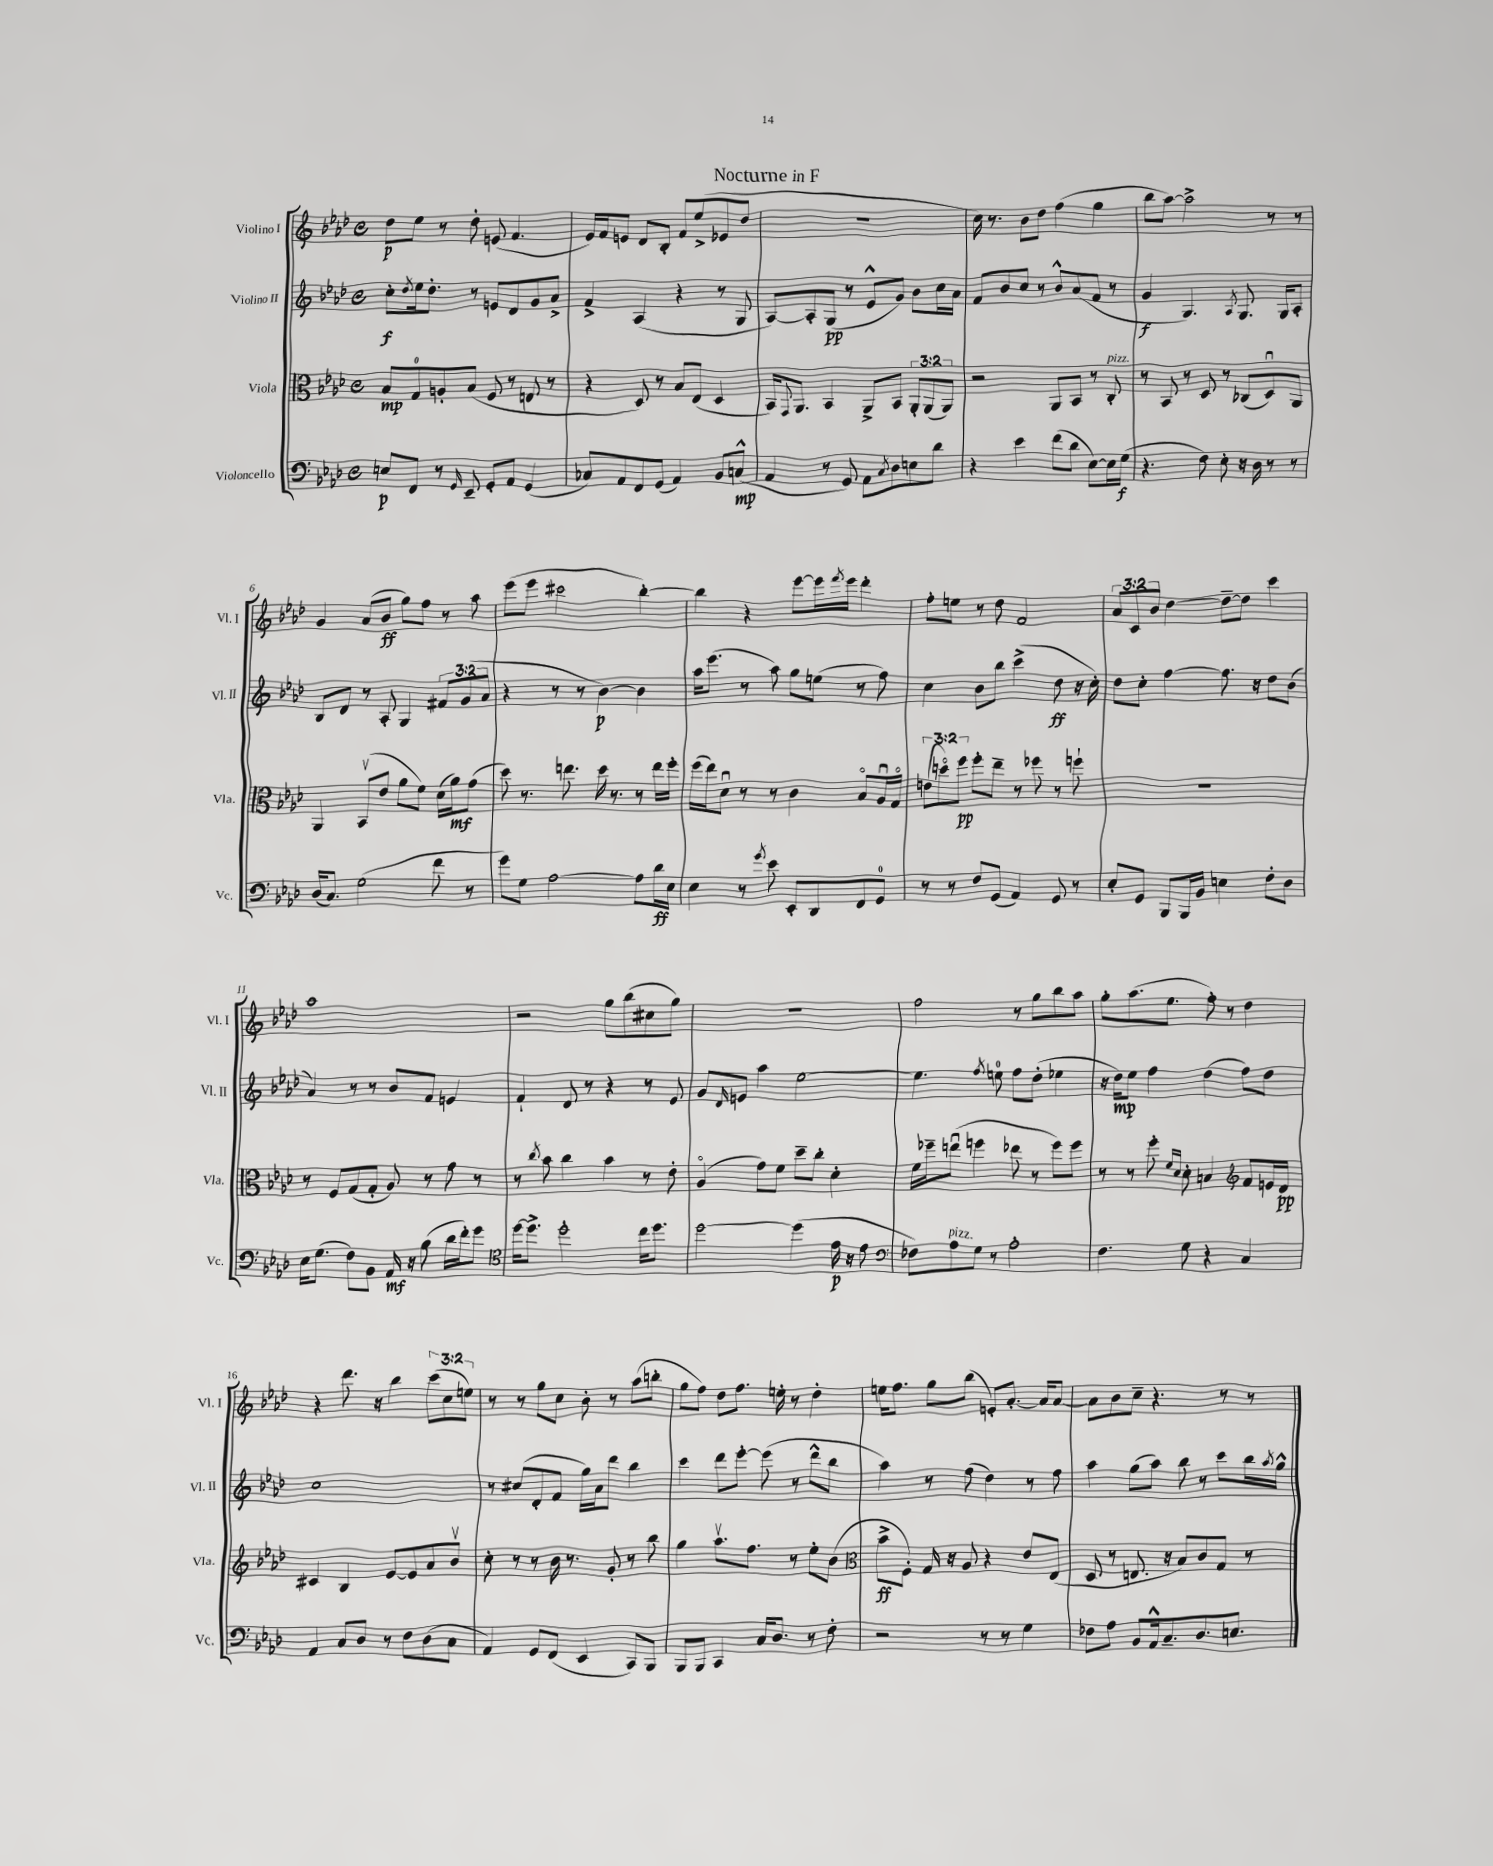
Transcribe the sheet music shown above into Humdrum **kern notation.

**kern	**kern	**kern	**kern
*staff4	*staff3	*staff2	*staff1
*clefF4	*clefC3	*clefG2	*clefG2
*k[b-e-a-d-]	*k[b-e-a-d-]	*k[b-e-a-d-]	*k[b-e-a-d-]
*M4/4	*M4/4	*M4/4	*M4/4
*met(c)	*met(c)	*met(c)	*met(c)
8E	8B-	8cc'	8dd-
.	.	8qdd-	.
8FF	8G	16ee-	8ee-
.	.	8.dd-'	.
8r	8A'	.	8r
16qqGG	.	.	.
8EE-~	(8B-	8r	8dd-'
8GG'	8F	8e	(8e
8AA-	8r	8d-	4.f
(4GG	8E	8g	.
.	8r	8a-^	.
=	=	=	=
8C-)	4r	4f^	16e-)
.	.	.	16f
8AA-	.	.	8e
8FF	8D-)	(4A-	8d-
(8GG	8r	.	8B-'
4AA-)	8B-	4r	8f
.	(8E-	.	(8ee-^
8BB-	4D-	8r	8e-
(8C^^	.	8G	8dd-
=	=	=	=
4AA-	16BB-)	[8A-)	1r
.	8qqGG	.	.
.	8.AA-	.	.
.	.	8A-']	.
8r	4BB-	(8G	.
8GG)	.	8r	.
8AA-	8AA-^	8e-^^	.
8qC	.	.	.
8D-	8BB-	8g)	.
8E	12AA-'	8b-	.
.	(12AA-	.	.
8d-	.	16cc	.
.	12AA-)	.	.
.	.	16a-	.
=	=	=	=
4r	2r	8f	16cc)
.	.	.	8.r
.	.	8b-	.
4e-	.	8cc	8b-
.	.	8r	8dd-
(8f	8AA-	8b-^^	(4ff
8d-	8BB-	(8a-	.
[8E-)	8r	8f	4gg
16E-]	8C'	8r	.
(16G	.	.	.
=	=	=	=
4.r	8r	4g	8bb-
.	8BB-	.	[8aa-)
.	8r	4.G)	2aa-^]
8F)	8D-	.	.
8E-'	8r	.	.
.	.	8qA-	.
16r	(8C-	8.G	.
16D-	.	.	.
8r	8D-u)	.	8r
.	.	16G	.
8r	8AA-	8A-'	8r
=	=	=	=
(16D-	4AA-	8B-	4g
8.C)	.	.	.
.	.	8d-	.
(2G	(8BB-v	8r	(8a-
.	8e-	8A-'	8b-
.	8a-	4G	8gg)
.	8f)	.	8ff
8f	(16d-	12f#	8r
.	16a-)	.	.
.	.	(12g	.
8r	(8g	.	8aa-
.	.	12a-	.
=	=	=	=
8g)	8dd-)	4r	(8eee-
8G	8.r	.	8eee-
[2A-	.	8r	2ccc#
.	8.ee	.	.
.	.	8r	.
.	16dd-	[4b-)	.
.	8.r	.	.
8A-]	8r	4b-]	[4bb-')
16d-	16ee	.	.
16E-	16ff'	.	.
=	=	=	=
4E-	(16ff	16aa-	4bb-]
.	16ee-)	(8.eee-	.
.	8d-u	.	.
8r	8r	8r	4r
8qg	.	.	.
8e-	8r	8aa-)	.
8EE-'	4c	8gg	[8eee-
8DD-	.	(8ee	16eee-]
.	.	.	8qfff
.	.	.	16eee-
8FF	8B-o	8r	4ddd-'
8GG	16A-u	8ff)	.
.	16Go	.	.
=	=	=	=
8r	(12e	4cc	8ff'
.	12ddo)	.	.
8r	.	.	8ee
.	12ff	.	.
8F	8ff'	8b-	8r
(8GG	8ee-~	8bb-	8dd-
4AA-)	8r	(4ccc^	2f
.	8ff-	.	.
8GG	8r	8dd-	.
8r	8ff`	16r	.
.	.	16cc')	.
=	=	=	=
8E-'	1r	8dd-	12a-
.	.	.	12c
8GG	.	8cc'	.
.	.	.	12b-
8BBB-	.	[4ff	[4dd-
16BBB-	.	.	.
16BB-	.	.	.
4E	.	8.ff]	8dd-~_
.	.	.	8dd-]
.	.	16r	.
8F'	.	8dd-	4ccc
8D-	.	(8b-	.
=	=	=	=
16E-	8r	4a-)	1aa-
(8.G	.	.	.
.	8F	.	.
8F)	(8G	8r	.
8BB-	8G'	8r	.
16AA-	8A-)	8b-	.
16r	.	.	.
(8B-	8r	8f	.
16d-	8g	4e	.
16f')	.	.	.
8g	8r	.	.
=	=	=	=
*clefC4	*	*	*
[16dd-	8r	4f`	2r
8.dd-^]	.	.	.
.	8qcc	.	.
.	8b-	.	.
2dd-'	4cc	8d-	.
.	.	8r	.
.	4b-	4r	8gg
.	.	.	(8bb-
16cc	8r	8r	8cc#
8.dd-	.	.	.
.	8e-'	8e-	8gg)
=	=	=	=
[2dd-	(4A-o	8g	1r
.	.	16qqd-	.
.	.	8e	.
.	8g)	4aa-	.
.	8f	.	.
(4dd-]	8dd-~	[2ee-	.
.	8cc'	.	.
16e-	4d-'	.	.
16r	.	.	.
8e-	.	.	.
=	=	=	=
*clefF4	*	*	*
8F-)	16f	4.ee-]	2ff
.	16ff-~	.	.
8A-	(8eeu	.	.
8G	4ff	.	.
.	.	8qff	.
8r	.	8ee	.
2A-'	8ee-	8ff	8r
.	8r	(8dd-'	8gg
.	8ff)	4ee-	8bb-
.	8ff	.	8aa-
=	=	=	=
4.F	8r	16r	8gg'
.	.	16dd-)	.
.	8r	8ee-	(8.aa-
.	8ff'	4ff	.
.	.	.	8.ee-
.	16qqf	.	.
.	16qqd-	.	.
8G	8d-'	.	.
4r	4B	(4dd-	8ff')
.	.	.	8r
*	*clefG2	*	*
4C	8f	8ff)	4dd-
.	16e	8dd-	.
.	16d-	.	.
=	=	=	=
4AA-	4c#	1cc	4r
8C	4B-	.	8.ddd-
8D-	.	.	.
.	.	.	16r
8r	[8e-	.	4bb-
8F	8e-]	.	.
(8D-	8a-	.	(12ccc
.	.	.	12cc
8C	8b-v	.	.
.	.	.	12ee)
=	=	=	=
4AA-)	8cc'	8r	8r
.	8r	(8cc#	8r
8GG	8r	8d-'	8gg
(8FF	16b-	8f	8cc
.	8.r	.	.
4EE-	.	16gg)	8b-'
.	.	16a-	.
.	8g'	8ddd-	8r
8CC)	8r	4bb-	(8aa-
8BBB-	8bb-	.	8bb'
=	=	=	=
8BBB-	4gg	4ccc	8gg
8BBB-	.	.	8ff)
4CC	8.aa-v	8ddd-	8dd-
.	.	[8eee-'	8.ff
.	8.ff	.	.
16C	.	(8eee-]	.
8.D-	.	.	16ee'
.	8r	8r	8r
8r	8ee-'	8ddd-^^	4dd-'
8F'	(8b-	8bb-	.
=	=	=	=
*	*clefC3	*	*
2r	8b-^	4aa-)	16ee
.	.	.	8.ff
.	8F')	.	.
.	16G	8r	8gg
.	16r	.	.
.	8A-	(8ff	(8bb-
8r	4r	4dd-)	8e')
8r	.	.	[8.a-'
4G	8e-	8r	.
.	.	.	16a-]
.	(8E-	8ff	[8a-
=	=	=	=
8F-	8D-	4aa-	8a-]
8A-	8r	.	8b-
8BB-	8.E	(8gg	8cc~
16AA-^^	.	8aa-)	4.r
8.C~	16r	.	.
.	8B-)	8bb-	.
8.D-	8c	8r	.
.	8G	8ccc	8r
8.E	.	.	.
.	8r	16bb-	8r
.	.	8qaa-	.
.	.	16gg^^	.
==	==	==	==
*-	*-	*-	*-
